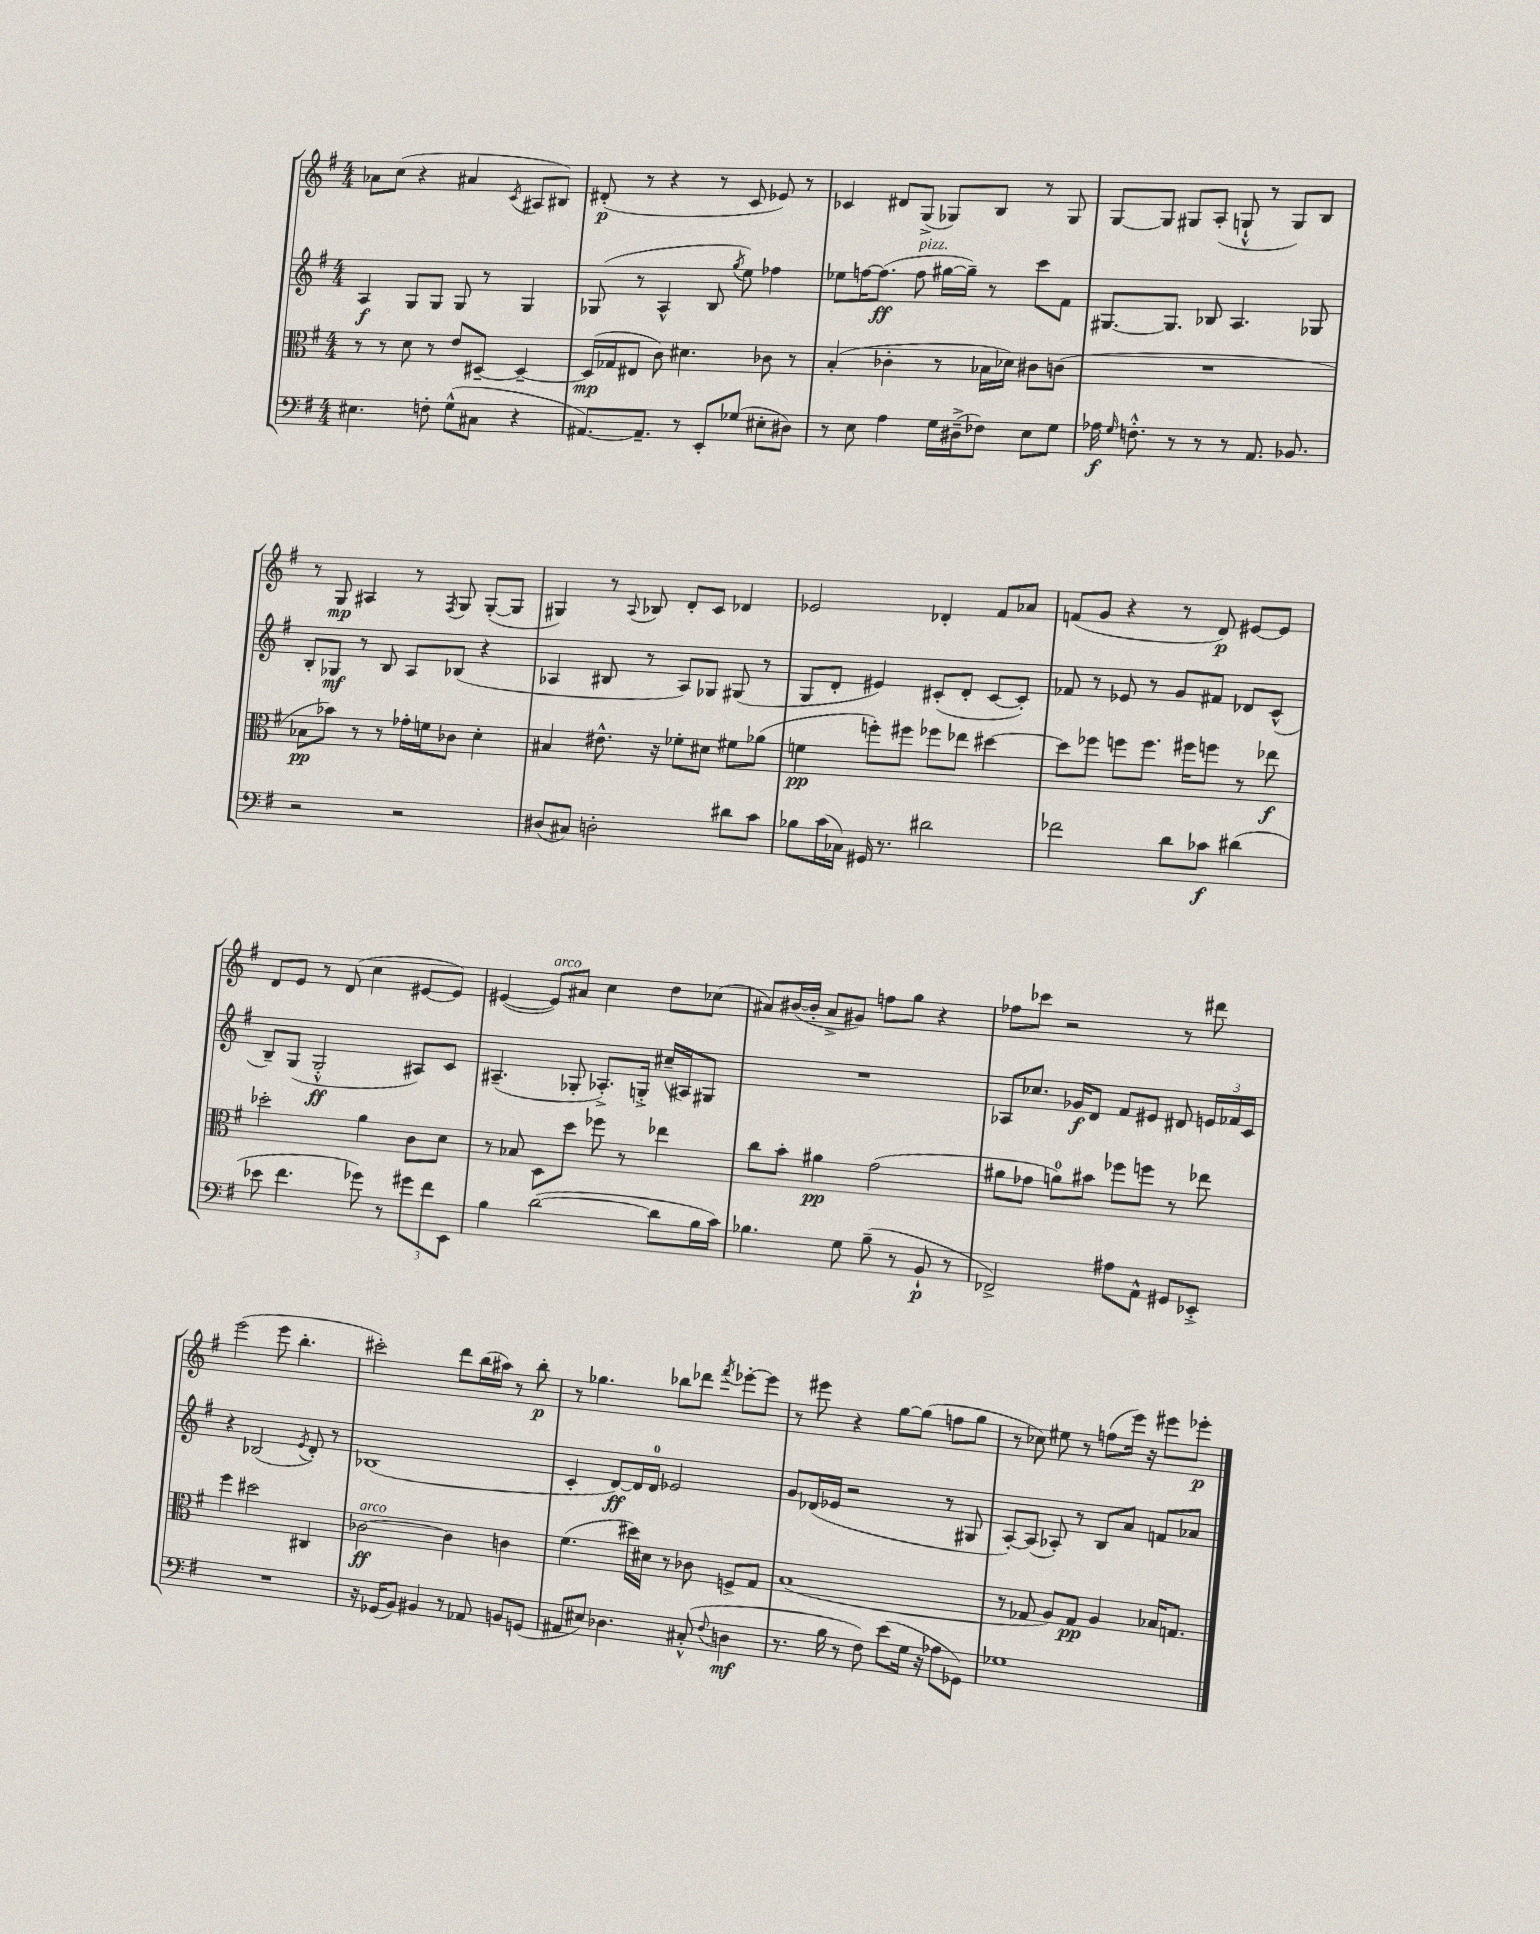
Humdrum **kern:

**kern	**dynam	**kern	**dynam	**kern	**dynam	**kern	**dynam
*part4	*part4	*part3	*part3	*part2	*part2	*part1	*part1
*staff4	*staff4	*staff3	*staff3	*staff2	*staff2	*staff1	*staff1
*clefF4	*	*clefC3	*	*clefG2	*	*clefG2	*
*k[f#]	*	*k[f#]	*	*k[f#]	*	*k[f#]	*
*M4/4	*	*M4/4	*	*M4/4	*	*M4/4	*
=20	=20	=20	=20	=20	=20	=20	=20
4.E#X\	.	8r	.	4A/	f	8a-X\L	.
.	.	8r	.	.	.	(8cc\J	.
.	.	8d\	.	8G/L	.	4r	.
8Fn'\	.	8r	.	8G/J	.	.	.
(8G^^\L	.	8e/L	.	8G/	.	4a#X/	.
8C#X\J	.	[8D#X~/J	.	8r	.	.	.
.	.	.	.	.	.	8qc/	.
4r	.	4D#~/_	.	4G/	.	8A#X/L	.
.	.	.	.	.	.	8B#X/J)	.
=21	=21	=21	=21	=21	=21	=21	=21
[8.AA#X/L)	.	(16D#/LL]	mp	(8G-X/	.	(8d#X'/	p
.	.	16G-X/J	.	.	.	.	.
.	.	8E#X/J	.	8r	.	8r	.
8.AA#~/J]	.	.	.	.	.	.	.
.	.	8c\)	.	4A^^/	.	4r	.
8r	.	4.d#X\	.	.	.	.	.
8EE'/L	.	.	.	8B/	.	8r	.
.	.	.	.	8qgg/	.	.	.
(8G-X/J	.	.	.	8ee\)	.	8c/	.
8E#X'\L	.	8c-X\	.	4ff-X\	.	8e-X/)	.
8D#X\J)	.	8r	.	.	.	8r	.
=22	=22	=22	=22	=22	=22	=22	=22
8r	.	(4B'/	.	8ee-X\L	.	4c-X/	.
8E\	.	.	.	[16ffn\K	.	.	.
.	.	.	.	(8.ff\J]	ff	.	.
4A\	.	4c-X'\	.	.	.	8d#X/L	.
!	!	!	!	!LO:TX:a:i:t=pizz.	!	!	!
.	.	.	.	8ff\	.	(8G^/J	.
16G\LL	.	8r	.	[16gg#X\LL	.	8G-X/L)	.
(16D#X~^\J	.	.	.	16gg#~\JJ])	.	.	.
8F-X\J)	.	16B-X\LL	.	8r	.	8B/J	.
.	.	16d-X\JJ)	.	.	.	.	.
8E\L	.	8c#X\L	.	8ccc\L	.	8r	.
8G\J	.	(8cn\J	.	8f#\J	.	8G-/	.
=23	=23	=23	=23	=23	=23	=23	=23
16A-X\	f	1r	.	[8.G#X/L	.	[8G/L	.
16qqG/	.	.	.	.	.	.	.
8.Fn'^^\	.	.	.	.	.	.	.
.	.	.	.	.	.	8G/J]	.
.	.	.	.	8.G#/J]	.	.	.
8r	.	.	.	.	.	8G#X/L	.
8r	.	.	.	8B-X/	.	(8A'/J	.
8r	.	.	.	4.A/	.	8Gn`^^/	.
8.AA/	.	.	.	.	.	8r	.
.	.	.	.	.	.	8G/L)	.
8.BB-X/	.	.	.	.	.	.	.
.	.	.	.	8G-X/	.	8B/J	.
!!LO:LB:g=z
=24	=24	=24	=24	=24	=24	=24	=24
2r	.	8B-X\L	pp	8B'/L	.	8r	.
.	.	8b-X\J)	.	8G-X/J	mf	8G/	mp
.	.	8r	.	8r	.	4A#X/	.
.	.	8r	.	8B/	.	.	.
2r	.	16g-X'\LL	.	8A/L	.	8r	.
.	.	16fn\J	.	.	.	.	.
.	.	.	.	.	.	8qF#/	.
.	.	8c-X\J	.	(8B-X/J	.	8G/	.
.	.	4d'\	.	4r	.	([8G'/L	.
.	.	.	.	.	.	8G/J]	.
=25	=25	=25	=25	=25	=25	=25	=25
(8D#X/L	.	4B#X/	.	4A-X/	.	4G#X/)	.
8C#X/J)	.	.	.	.	.	.	.
2Dn'\	.	8.e#X^^\	.	8B#X/	.	8r	.
.	.	.	.	.	.	8qqA/	.
.	.	.	.	8r	.	8B-X/	.
.	.	16r	.	.	.	.	.
.	.	8f-X'\L	.	8A-/L)	.	8d'/L	.
.	.	8d#X\J	.	8G-X/J	.	8c/J	.
8d#X\L	.	8f#X\L	.	(8G#X/	.	4d-X/	.
8c\J	.	(8a-X\J	.	8r	.	.	.
=26	=26	=26	=26	=26	=26	=26	=26
8B-X\L	.	4fn\	pp	8G/L	.	2e-X/	.
(16c\L	.	.	.	8d'/J	.	.	.
16C-X\JJ)	.	.	.	.	.	.	.
16GG#X/	.	8ffn'\L)	.	4e#X/)	.	.	.
8.r	.	.	.	.	.	.	.
.	.	8ff#X\J	.	.	.	.	.
2d#X\	.	8ff-X\L	.	(8c#X'/L	.	4d-X'/	.
.	.	8ee-X\J	.	8d'/J	.	.	.
.	.	[4dd#X\	.	[8c#/L	.	8f#/L	.
.	.	.	.	8c#'/J])	.	8a-X/J	.
=27	=27	=27	=27	=27	=27	=27	=27
2f-X\	.	8dd#\L]	.	8f-X/	.	(8fn/L	.
.	.	8ff-X\J	.	8r	.	8g/J	.
.	.	8ffn\L	.	8e-X/	.	4r	.
.	.	8.ff\J	.	8r	.	.	.
8d\L	.	.	.	8g/L	.	8r	.
.	.	16ff#X\KL	.	.	.	.	.
8c-X\J	f	8ffn\J	.	8f#X/J	.	8d/)	p
(4d#X\	.	8r	.	8d-X/L	.	[8e#X/L	.
.	.	8ee-X\	f	(8c^^/J	.	8e#/J]	.
!!LO:LB:g=z
=28	=28	=28	=28	=28	=28	=28	=28
8e-X\	.	2dd-X'\	.	8B~/L)	.	8d/L	.
4.f#\	.	.	.	(8G/J	.	8e/J	.
.	.	.	.	2G'^^/	ff	8r	.
.	.	.	.	.	.	(8d/	.
8g-X\)	.	4a\	.	.	.	4cc\	.
8r	.	.	.	.	.	.	.
12g#X\L	.	8c\L	.	8A#X/L)	.	[8e#X/L	.
12f#\	.	.	.	.	.	.	.
.	.	8d\J	.	8c/J	.	8e#/J])	.
12EE\J	.	.	.	.	.	.	.
=29	=29	=29	=29	=29	=29	=29	=29
4B\	.	8r	.	(4.A#X~/	.	([4e#X/	.
.	.	8B-X/	.	.	.	.	.
!	!	!	!	!	!	!LO:TX:a:i:t=arco	!
([2d\	.	8D\L	.	.	.	8e#/L])	.
.	.	8dd\J	.	8G-X'/	.	8a#X/J	.
.	.	8ff-X\	.	8.A-X'^/L)	.	4cc\	.
.	.	8r	.	.	.	.	.
.	.	.	.	16Gn'^/Jk	.	.	.
8d\L]	.	4ee-X\	.	(16cc#X~/LL	.	8dd\L	.
.	.	.	.	16A#X/J)	.	.	.
16B\L	.	.	.	8G#X/J	.	(8cc-X\J	.
16c\JJ)	.	.	.	.	.	.	.
=30	=30	=30	=30	=30	=30	=30	=30
4.B-X\	.	8cc\L	.	1r	.	8a#X/L)	.
.	.	8b'\J	.	.	.	([16b#X/L	.
.	.	.	.	.	.	16b#'/JJ]	.
.	.	4a#X\	pp	.	.	8a#^/L	.
8G\	.	.	.	.	.	8g#X/J)	.
(8B-~\	.	(2g\	.	.	.	8ffn\L	.
8r	.	.	.	.	.	8gg\J	.
8BB`/	p	.	.	.	.	4r	.
8r	.	.	.	.	.	.	.
=31	=31	=31	=31	=31	=31	=31	=31
2FF-X^/)	.	8a#X\L	.	8A-X/L	.	8ff-X\L	.
.	.	8g-X\J	.	8.cc-X/J	.	8ccc-X\J	.
.	.	8an\L)	.	.	.	2r	.
.	.	.	.	16g-X/KL	f	.	.
.	.	8b#X\J	.	8d/J	.	.	.
8A#X\L	.	8ff-X\L	.	8f#/L	.	.	.
8AA^^\J	.	8ffn\J	.	8e#X/J	.	.	.
8GG#X/L	.	8r	.	8d#X/	.	8r	.
8EE-X'^/J	.	8ee-X\	.	24en/LL	.	8ddd#X\	.
.	.	.	.	24f-X/	.	.	.
.	.	.	.	24c/JJ	.	.	.
!!LO:LB:g=z
=32	=32	=32	=32	=32	=32	=32	=32
1r	.	4ff#\	.	4r	.	(2eee\	.
.	.	2dd#X\	.	(2B-X/	.	.	.
.	.	.	.	.	.	8eee\	.
.	.	.	.	.	.	4.bb'\	.
.	.	.	.	8qe/	.	.	.
.	.	4C#X/	.	8d'/)	.	.	.
.	.	.	.	8r	.	.	.
=33	=33	=33	=33	=33	=33	=33	=33
!	!	!LO:TX:a:i:t=arco	!	!	!	!	!
16r	.	[2c-X\	ff	(1B-X	.	2ccc#X'\)	.
(16GG-X/KL	.	.	.	.	.	.	.
8BB/J)	.	.	.	.	.	.	.
4BB#X/	.	.	.	.	.	.	.
8r	.	4c-\]	.	.	.	8ddd\L	.
8AA-X/	.	.	.	.	.	(16bb\L	.
.	.	.	.	.	.	16aa#X\JJ)	.
8BBn/L	.	4cn\	.	.	.	8r	.
(8GGn/J	.	.	.	.	.	8bb'\	p
=34	=34	=34	=34	=34	=34	=34	=34
8AA#X/L	.	(4.f#\	.	4c'/	.	8r	.
8E#X/J)	.	.	.	.	.	4.gg-X\	.
4.D-X\	.	.	.	[8d/L)	ff	.	.
.	.	16dd#X\LL)	.	16d/L]	.	.	.
.	.	16d#X\JJ	.	16d/JJ	.	.	.
.	.	8r	.	2e-X/	.	8bb-X\L	.
(8C#X'^^/	.	8c-X\	.	.	.	8ddd-X\J	.
8qqF#/	.	.	.	.	.	8qfff#/	.
4Dn\	mf	8Fn^/L	.	.	.	[8eee-X'\L	.
.	.	8G/J	.	.	.	8eee-\J]	.
=35	=35	=35	=35	=35	=35	=35	=35
8.r	.	(1B	.	8g/L	.	8r	.
.	.	.	.	(16d-X/L	.	8eee#X\	.
16B\	.	.	.	16e-X/JJ	.	.	.
8r	.	.	.	2r	.	4r	.
8F#\)	.	.	.	.	.	.	.
(8e\L	.	.	.	.	.	[8gg\L	.
16G\Jk	.	.	.	.	.	(8gg\J]	.
16r	.	.	.	.	.	.	.
8A-X\L	.	.	.	8r	.	8ffn\L	.
8GG-X\J)	.	.	.	8G#X/	.	8gg\J	.
=36	=36	=36	=36	=36	=36	=36	=36
1G-X	.	8r	.	[8A'/L)	.	8r	.
.	.	8G-X/	.	(8A/J]	.	8cc-X\)	.
.	.	8A/L)	.	8A-X'/)	.	8ee#X\	.
.	.	8G-/J	pp	8r	.	8r	.
.	.	4A/	.	8B/L	.	(8ffn\L	.
.	.	.	.	8a/J	.	16eee\Jk)	.
.	.	.	.	.	.	16r	.
.	.	16B-X/KL	.	8fn/L	.	8eee#X\L	.
.	.	8.Gn/J	.	.	.	.	.
.	.	.	.	8a-X/J	.	8eee-X'\J	p
==	==	==	==	==	==	==	==
*-	*-	*-	*-	*-	*-	*-	*-
